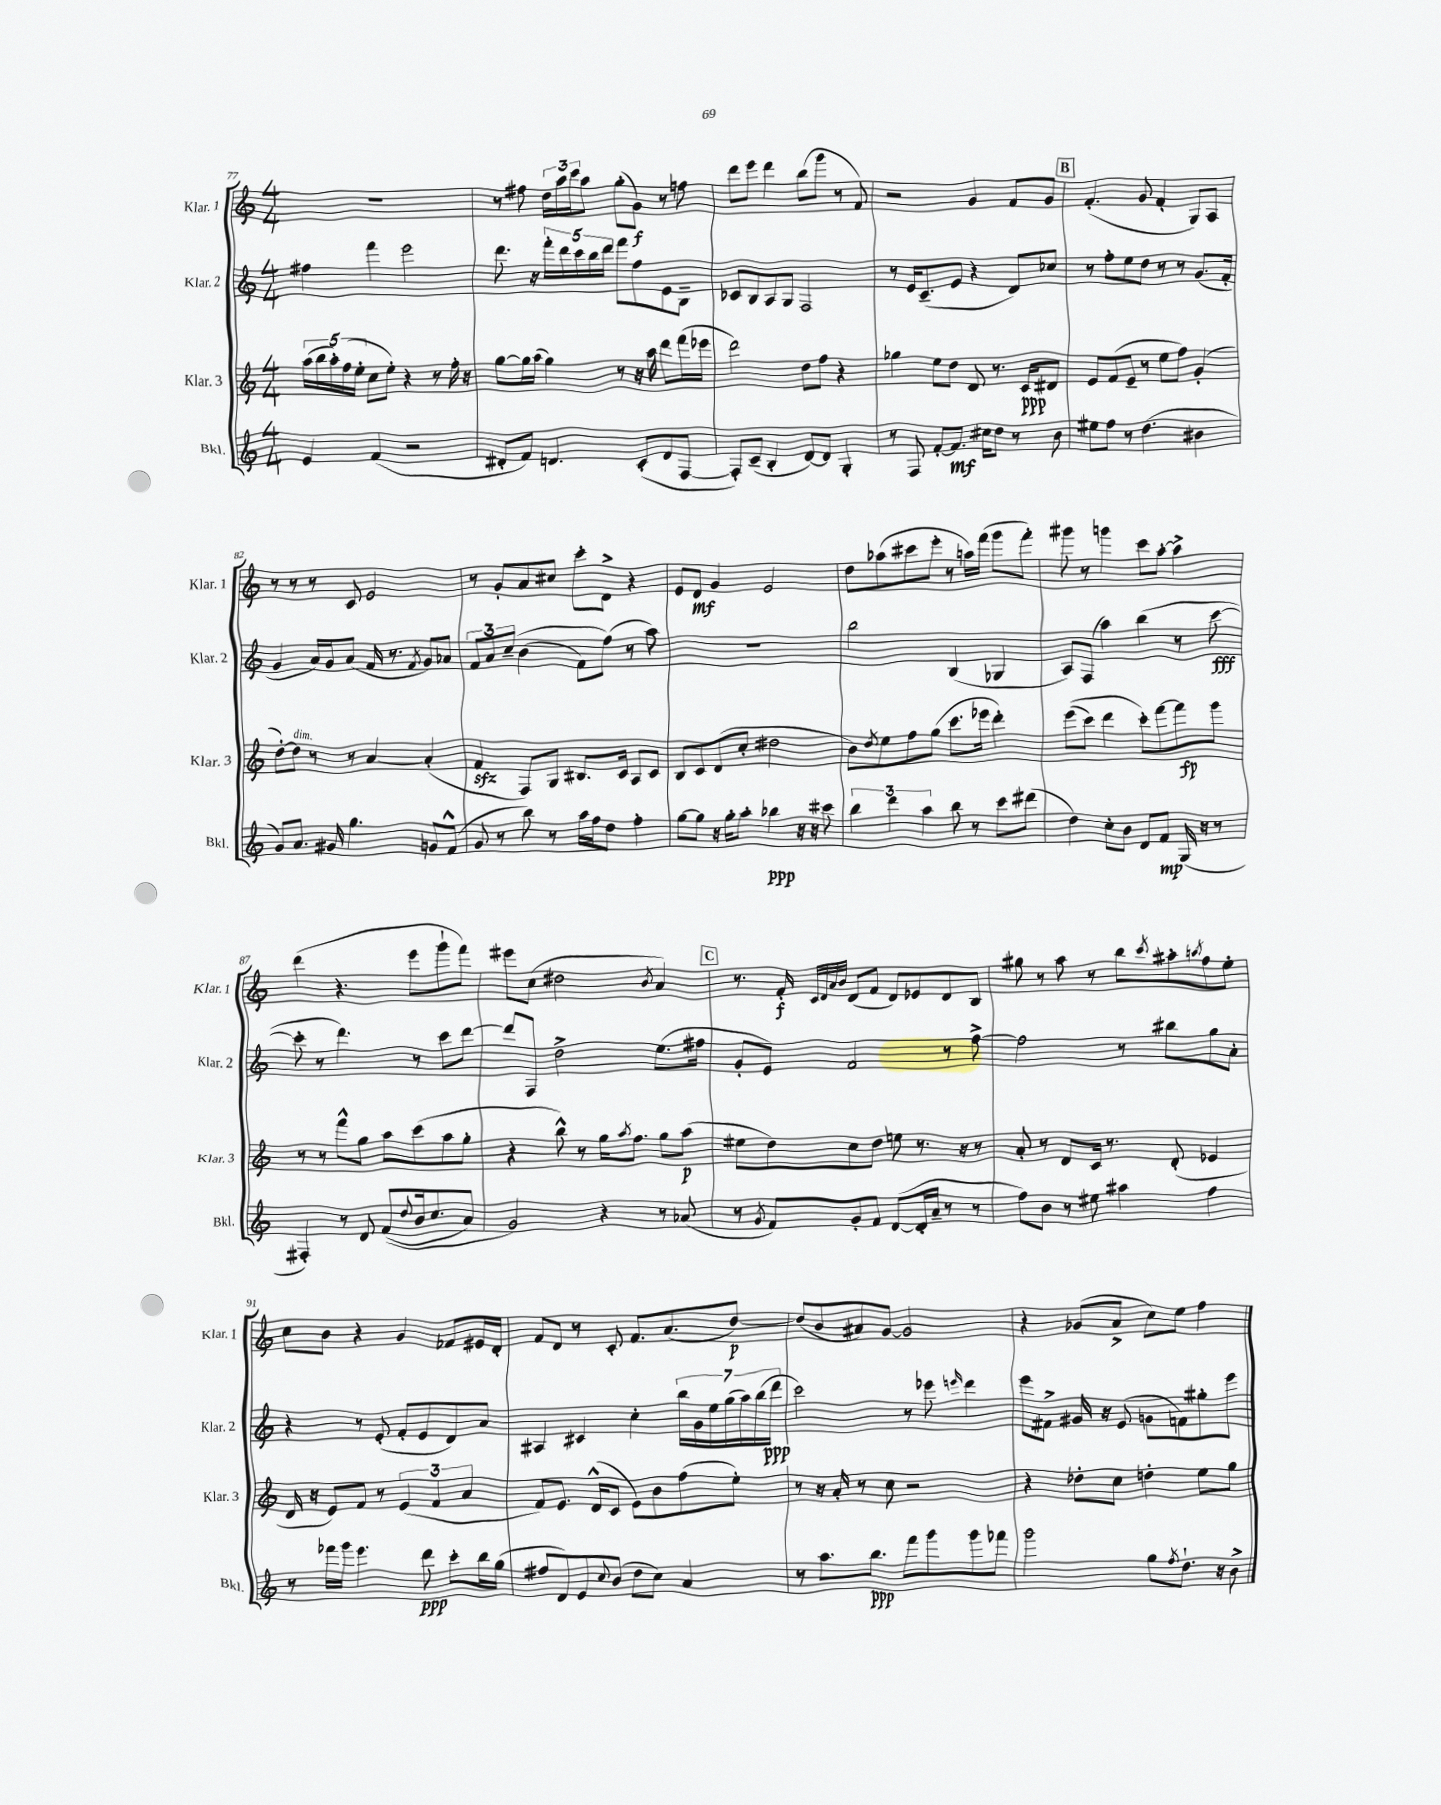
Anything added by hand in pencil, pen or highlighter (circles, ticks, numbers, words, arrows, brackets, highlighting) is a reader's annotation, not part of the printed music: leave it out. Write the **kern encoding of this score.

**kern	**kern	**kern	**kern
*staff4	*staff3	*staff2	*staff1
*clefG2	*clefG2	*clefG2	*clefG2
*k[]	*k[]	*k[]	*k[]
*M4/4	*M4/4	*M4/4	*M4/4
4e	(20aa	4ff#	1r
.	20bb	.	.
.	20aa')	.	.
.	(20ff	.	.
.	20ee'	.	.
(4f	8cc	4fff	.
.	8ee')	.	.
2r	4r	2eee	.
.	8r	.	.
.	16ff'	.	.
.	16r	.	.
=	=	=	=
8d#'	[8gg	8.ddd	8r
8f)	16gg]	.	8ff#
.	(16aa	16r	.
4.d	4gg)	20fff'	24dd
.	.	.	24aa
.	.	20ddd	.
.	.	.	24ccc
.	.	20ccc	.
.	.	.	8aa
.	.	20bb	.
.	.	20ddd	.
.	8r	8fff	(8gg'
(8c'	16r	8ff	8g)
.	16aa	.	.
8d	8ddd	8e	8r
[8F	(16fff	8B~	8ff
.	16eee-	.	.
=	=	=	=
8F'])	2ddd)	8c-	8ddd
(8c~	.	8B	8eee
4B'	.	8A	4ddd
.	.	8G	.
[8d)	8dd	2F	(8bb
8d]	8ff	.	8ggg
4G'	4r	.	8r
.	.	.	8f)
=	=	=	=
8r	4gg-	8r	2r
8F	.	16e	.
.	.	(8.c~	.
[8f'	8ee	.	.
8.f]	8dd	8e	.
.	8d	4r	4g
16cc#	.	.	.
8dd	8.r	.	.
8r	.	8d)	8f
.	16c	.	.
8b	8d#	8cc-	8g
=	=	=	=
8ee#	8e	8r	(4.f'
8ff	(8f	8ff'	.
8r	8e~	8ee	.
(4.dd	8r	8dd	8g
.	8ee	8r	4f'
.	8ff)	8r	.
4b#	(4g'	(8.g	8G)
.	.	.	8A
.	.	16f'	.
=	=	=	=
8g)	[8dd')	4g	8r
8.a	8dd]	.	8r
.	8r	16a)	8r
16g#	.	16g	.
4.gg	8r	(8a	8c
.	[4a	16f	2e
.	.	8.r	.
.	.	8qf	.
8g	(4a']	8g)	.
(8f^^	.	8a-	.
=	=	=	=
8g	4f	12f	8r
.	.	12a	.
8r	.	.	8g'
.	.	&(12cc~	.
8bb)	8F)	(4b	8a
8r	8G	.	8cc#
16aa	8.B#	8f)	8ccc'
16ff	.	.	.
8dd	.	(8ff&)	8d^
.	16c	.	.
4ff'	8A	8r	4r
.	8c	8aa)	.
=	=	=	=
[8gg	8B	1r	8e
8gg]	8c	.	8d
16r	(8d	.	4g
16gg'	.	.	.
8aa'	8cc'	.	.
4bb-	2dd#	.	2e
16r	.	.	.
16r	.	.	.
8ccc#	.	.	.
=	=	=	=
6bb	8b)	2bb	8dd
.	8qdd	.	.
.	8ee	.	(8aa-
6ddd	.	.	.
.	8ff	.	8ccc#
6aa	.	.	.
.	(8gg	.	8eee'
8bb	8.ccc	(4B	8r
8r	.	.	16aa)
.	16eee-	.	(16fff
8ccc	4ddd')	4G-	8ggg
(8ddd#	.	.	8fff')
=	=	=	=
4dd)	&((8eee	8A)	8ggg#
.	8ccc)	(8F	8r
8cc'	4ddd	4aa)	4ggg
8b	.	.	.
8d	8ccc'&)	(4bb	8ccc
8f	[8fff	.	[8aa'
(16G	8fff]	8r	4aa^]
16r	.	.	.
8r	8ggg	[8ccc	.
=	=	=	=
4F#')	8r	8ccc']	(4ddd
.	8r	8r	.
8r	8fff^^	4.ddd)	4.r
8d	8gg	.	.
&((8f	8aa	.	.
8qqdd	.	.	.
16b	(8ccc	8r	8eee
8.cc	.	.	.
.	8aa	8ccc	8ggg`
8a)	8gg'	[8ddd	8fff)
=	=	=	=
2g&)	4r	8ddd]	8eee#
.	.	8F	(8cc
.	8bb^^)	2dd^	2dd#
.	8r	.	.
4r	16gg	.	.
.	8qaa	.	.
.	8.ff	.	.
.	.	.	8qb
8r	8gg	(8.ee	4a)
(8a-	(8aa	.	.
.	.	16ff#	.
=	=	=	=
8r	8ee#	8g'	8.r
8qg	.	.	.
8f)	8dd)	8e)	.
.	.	.	16f'
.	.	.	32qqc
.	.	.	32qqd
.	.	.	32qqa
.	.	.	32qqb
8g'	8cc	2f	(8d
8f	8dd	.	8f
([8d	8ee	.	8d)
16d']	8.r	.	8e-
16a~	.	.	.
8r	.	8r	8d
.	16r	.	.
8r	8r	[8ff^	8B
=	=	=	=
8ff)	8a'	2ff]	8gg#
8b	8r	.	8r
8r	8d	.	8aa
8ee#	16c	.	8r
.	8.r	.	.
4aa#	.	8r	8bb
.	.	.	8qccc
.	(8d'	8bb#	8aa#'
.	.	.	8qaa
4ff	4e-	8gg	8ff
.	.	8a'	8ee'
=	=	=	=
8r	16d	4r	8cc
.	16r	.	.
16fff-	8e)	.	8b
16ggg	.	.	.
4.eee	8f	8r	4r
.	8r	(8e'	.
.	(6e	8f'	4g
8ddd	.	8e	.
.	6f	.	.
8ccc'	.	8d)	8f-
.	6a	.	.
16bb	.	8a	16e#
(16gg	.	.	16d'
=	=	=	=
8ff#	8f)	4A#	8f
8d)	8.e	.	8d
8e	.	4c#	8r
.	(16d^^	.	.
8qqcc	.	.	.
(8b	8c	.	8c'
8dd	8e)	4cc'	8.f
8cc)	8b	.	.
.	.	.	(8.a
4a	(8ff	28bb	.
.	.	28g	.
.	.	28ee	.
.	.	(28gg	.
.	8ee')	.	[8dd)
.	.	28aa)	.
.	.	(28bb	.
.	.	28ddd	.
=	=	=	=
8r	8r	2ccc)	(8dd]
8.aa	16r	.	8b
.	16a'	.	.
.	8r	.	8a#)
8.bb	.	.	.
.	8cc	.	[8g
8fff	2r	8r	2g]
8ggg	.	8eee-	.
.	.	16qqeee	.
8ggg	.	4ddd	.
8fff-	.	.	.
=	=	=	=
2ggg	4r	8eee	4r
.	.	8f#^	.
.	8dd-'	16g#	(8g-
.	.	16r	.
.	8cc	(8e	8a^
8gg	4dd'	8g	8cc)
8qff	.	.	.
8.dd`	.	8f)	8ee
.	8ee	8gg#'	4ff
16r	.	.	.
8b^	8gg	8eee	.
==	==	==	==
*-	*-	*-	*-
